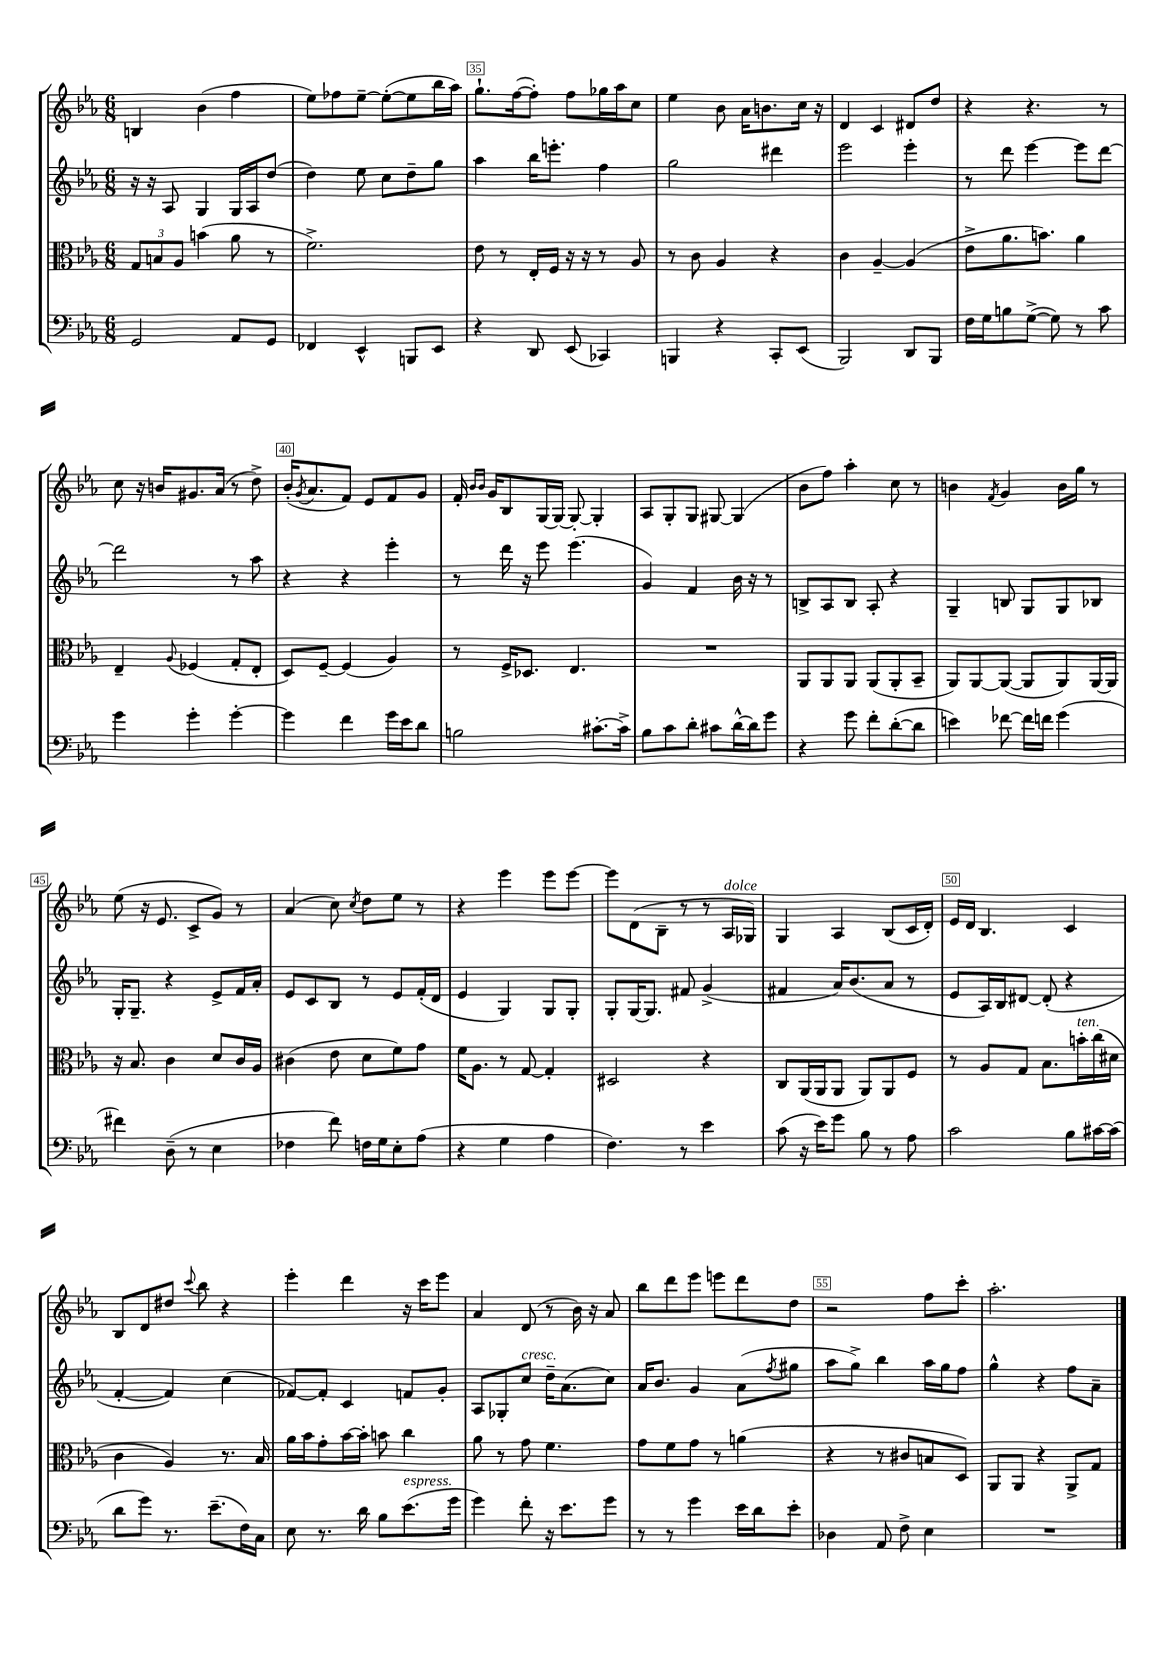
<<
\new StaffGroup <<
\new Staff = "s0" {
    \clef treble \key ees \major \numericTimeSignature \time 6/8
    b4 bes'4( f''4 |
    ees''8) fes''8 ees''8~-- ees''8~-.( ees''8 bes''16 aes''16) |
    g''8.-! f''16~( f''8-.) f''8 ges''16 aes''16 c''8 |
    ees''4 bes'8 aes'16 b'8. c''16 r16 |
    d'4 c'4 dis'8 d''8 |
    r4 r4. r8 |
    c''8 r16 b'16 gis'8. aes'16( r8 d''8->) |
    bes'16-.( \acciaccatura { g'8 } aes'8. f'8) ees'8 f'8 g'8 |
    f'16-. \grace { bes'16 bes'16 } g'16 bes8 g16~ g16~ g8~-. g4-. |
    aes8 g8-. g8 gis8~ gis4( |
    bes'8 f''8) aes''4-. c''8 r8 |
    b'4 \acciaccatura { f'8 } g'4 b'16 g''16 r8 |
    ees''8( r16 ees'8. c'8-> g'8) r8 |
    aes'4( c''8) \acciaccatura { c''8 } d''8 ees''8 r8 |
    r4 ees'''4 ees'''8 ees'''8~ |
    ees'''8 d'8( bes8-- r8 r8 aes16^\markup { \italic "dolce" } ges16) |
    g4 aes4 bes8( c'16 d'16-.) |
    ees'16 d'16 bes4. c'4 |
    bes8 d'8 dis''8 \appoggiatura { c'''8 } bes''8 r4 |
    ees'''4-. d'''4 r16 c'''16 ees'''8 |
    aes'4 d'8( r8 bes'16) r16 aes'8 |
    bes''8 d'''8 ees'''8 e'''8 d'''8 d''8 |
    r2 f''8 c'''8-. |
    aes''2.-. \bar "|." |
}
\new Staff = "s1" {
    \clef treble \key ees \major \numericTimeSignature \time 6/8
    r16 r16 aes8 g4 g16 aes16 d''8( |
    d''4) ees''8 c''8 d''8-- g''8 |
    aes''4 bes''16 e'''8.-. f''4 |
    g''2 dis'''4 |
    ees'''2 ees'''4-. |
    r8 d'''8 ees'''4~ ees'''8 d'''8~ |
    d'''2 r8 aes''8 |
    r4 r4 ees'''4-. |
    r8 d'''16 r16 ees'''8 ees'''4.( |
    g'4) f'4 bes'16 r16 r8 |
    b8-> aes8 b8 aes8-. r4 |
    g4-- b8 g8 g8 bes8 |
    g16-. g8.-- r4 ees'8-> f'16 aes'16-. |
    ees'8 c'8 bes8 r8 ees'8 f'16-.( d'16 |
    ees'4 g4) g8 g8-. |
    g8-. g16~ g8. fis'8 g'4->( |
    fis'4 aes'16) bes'8.( aes'8 r8 |
    ees'8 aes16) bes16 dis'8~ dis'8-.( r4 |
    f'4~-. f'4) c''4( |
    fes'8~) fes'8-. c'4 f'8 g'8-. |
    aes8 ges8-. c''8^\markup { \italic "cresc." } d''16-- aes'8.( c''8) |
    aes'16 bes'8. g'4 aes'8( \acciaccatura { f''8 } gis''8 |
    aes''8 g''8->) bes''4 aes''16 g''16 f''8 |
    g''4-^ r4 f''8 aes'8-- \bar "|." |
}
\new Staff = "s2" {
    \clef alto \key ees \major \numericTimeSignature \time 6/8
    \tuplet 3/2 { g8 b8 aes8 } b'4( aes'8 r8 |
    f'2.->) |
    ees'8 r8 ees16-. f16 r16 r16 r8 aes8 |
    r8 c'8 aes4 r4 |
    c'4 aes4~-- aes4( |
    ees'8-> aes'8. b'8.) aes'4 |
    ees4-- \appoggiatura { aes8 } fes4( g8-. ees8-. |
    d8) f8~-- f4( aes4) |
    r8 f16-> des8. ees4. |
    R2. |
    aes,8 aes,8 aes,8 aes,8( aes,8-. bes,8-- |
    aes,8) aes,8~ aes,8~( aes,8 aes,8) aes,16~ aes,16 |
    r16 bes8. c'4 d'8 c'16 aes16 |
    cis'4( ees'8 d'8 f'8) g'8 |
    f'16 aes8. r8 g8~ g4-. |
    dis2 r4 |
    c8 aes,16( aes,16 aes,8 aes,8) aes,8 f8 |
    r8 aes8 g8 bes8. b'16-.^\markup { \italic "ten." } c''16( dis'16 |
    c'4 aes4) r8. bes16 |
    aes'16 bes'16 g'8-. bes'16~ bes'16-. b'8 c''4 |
    aes'8 r8 g'8 f'4. |
    g'8 f'8 g'8 r8 a'4( |
    r4 r8 cis'8 b8 d8) |
    aes,8 aes,8 r4 aes,8-> g8 \bar "|." |
}
\new Staff = "s3" {
    \clef bass \key ees \major \numericTimeSignature \time 6/8
    g,2 aes,8 g,8 |
    fes,4 ees,4-^ b,,8 ees,8 |
    r4 d,8 ees,8( ces,4) |
    b,,4 r4 c,8-. ees,8( |
    bes,,2) d,8 bes,,8 |
    f16 g16 b8 g8~->( g8) r8 c'8 |
    g'4 g'4-. g'4~-. |
    g'4 f'4 g'16 ees'16 d'8 |
    b2 cis'8.~-. cis'16-> |
    bes8 c'8 d'8-. cis'8 d'16~-^ d'16 g'8 |
    r4 g'8 f'8-. d'8~-.( d'8 |
    e'4) fes'8~ fes'16 f'16 g'4( |
    fis'4) d8--( r8 ees4 |
    fes4 f'8) f16 g16 ees8-. aes8( |
    r4 g4 aes4 |
    f4.) r8 ees'4 |
    c'8( r16 ees'16) g'8 bes8 r8 aes8 |
    c'2 bes8 cis'16~ cis'16( |
    d'8 g'8) r8. ees'8.--( f16) c16 |
    ees8 r8. d'16 bes8 ees'8.^\markup { \italic "espress." }( g'16 |
    g'4) f'8-. r16 ees'8. g'8 |
    r8 r8 g'4 ees'16 d'16 ees'8-. |
    des4 aes,8 f8-> ees4 |
    R2. \bar "|." |
}
>>
>>
\layout { \context { \Score currentBarNumber = #33 \override BarNumber.break-visibility = ##(#f #t #t) barNumberVisibility = #(every-nth-bar-number-visible 5) \override BarNumber.stencil = #(make-stencil-boxer 0.1 0.3 ly:text-interface::print) } }
